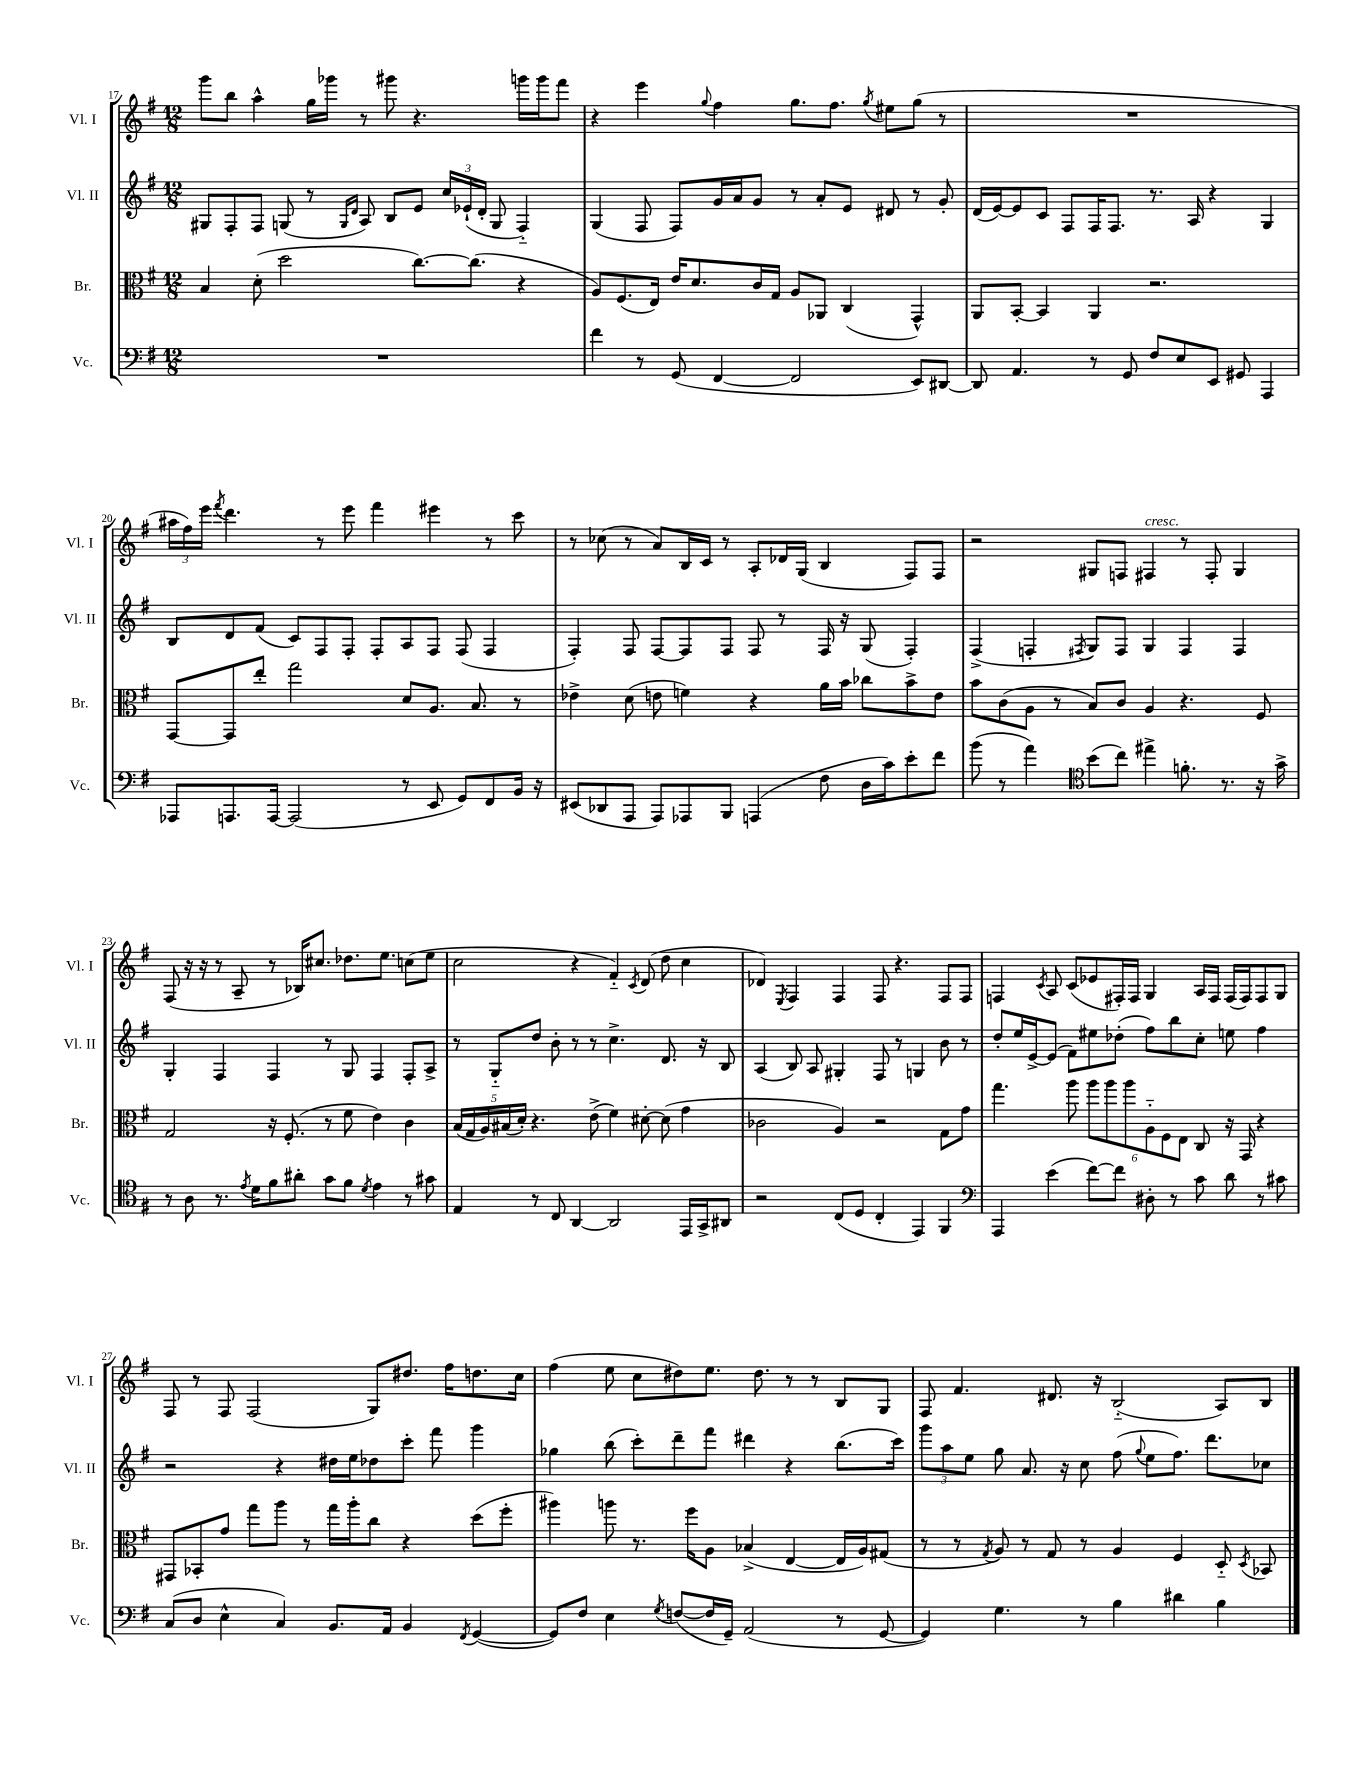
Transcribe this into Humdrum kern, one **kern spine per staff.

**kern	**kern	**kern	**kern
*staff4	*staff3	*staff2	*staff1
*clefF4	*clefC3	*clefG2	*clefG2
*k[f#]	*k[f#]	*k[f#]	*k[f#]
*M12/8	*M12/8	*M12/8	*M12/8
1.r	4B	8G#	8ggg
.	.	8F#'	8bb
.	(8d'	8F#	4aa^^
.	2dd	(8G	.
.	.	8r	16gg
.	.	.	16ggg-
.	.	16qqG	.
.	.	16qqd	.
.	.	8A)	8r
.	.	8B	8ggg#
.	[8.cc)	8e	4.r
.	.	24cc	.
.	.	(24e-`	.
.	(8.cc]	.	.
.	.	24d'	.
.	.	8G	.
.	4r	4F#'~)	16ggg
.	.	.	16ggg
.	.	.	8fff#
=	=	=	=
4f#	8A)	(4G	4r
.	(8.F#	.	.
8r	.	8F#	4eee
.	16E)	.	.
(8GG	16e	8F#)	.
.	8.d	.	.
.	.	.	8qqgg
[4FF#	.	16g	4ff#
.	.	16a	.
.	16c	8g	.
.	16G	.	.
2FF#]	8A	8r	8.gg
.	8AA-	8a'	.
.	.	.	8.ff#
.	(4C	8e	.
.	.	.	8qgg
.	.	8d#	8ee#
8EE)	4GG^^)	8r	(8gg
[8DD#	.	8g'	8r
=	=	=	=
8DD#]	8AA	(16d	1.r
.	.	[16e)	.
4.AA	[8BB'	8e]	.
.	4BB]	8c	.
.	.	8F#	.
8r	4AA	16F#	.
.	.	8.F#	.
8GG	.	.	.
8F#	2.r	8.r	.
8E	.	.	.
.	.	16A	.
8EE	.	4r	.
8GG#	.	.	.
4AAA	.	4G	.
=	=	=	=
8AAA-	[8GG	8B	24aa#
.	.	.	24ff#)
.	.	.	24eee
.	.	.	8qfff#
8.AAA	8GG]	8d	4.ddd
.	8ee'	(8f#	.
[16AAA	.	.	.
(2AAA]	2gg	8c)	.
.	.	8F#	8r
.	.	8F#'	8eee
.	.	8F#'	4fff#
8r	8d	8A	.
8EE	8.A	8F#	4eee#
8GG)	.	(8F#	.
.	8.B	.	.
8FF#	.	4F#	8r
16BB	8r	.	8ccc
16r	.	.	.
=	=	=	=
(8EE#	4e-^	4F#')	8r
8DD-	.	.	(8cc-
8AAA	(8d	8F#	8r
8AAA)	8e	[8F#	8a)
8AAA-	4f)	8F#]	16B
.	.	.	16c
8BBB	.	8F#	8r
(4AAA	4r	8F#	8A'
.	.	8r	16d-
.	.	.	(16G
8F#	16a	16F#	4B
.	16b	16r	.
16D	8cc-	(8G	.
16c)	.	.	.
8e'	8b^	4F#')	8F#)
8f#	8e	.	8F#
=	=	=	=
(8b	8b	(4F#^	2r
8r	(8c	.	.
4a)	8A	4F'	.
.	8r	.	.
*clefC4	*	*	*
.	.	8qF#	.
(8b	8B)	8G)	8G#
8cc)	8c	8F#	8F
4ee#^	4A	4G	4F#
8.f'	4.r	4F#	8r
.	.	.	8F#'
8.r	.	.	.
.	.	4F#	4G#
16r	8F#	.	.
16g^	.	.	.
=	=	=	=
8r	2G	4G'	(8F#
8A	.	.	16r
.	.	.	16r
8.r	.	4F#	8r
.	.	.	8A~
8qe	.	.	.
16d	.	.	.
8f#	16r	4F#	8r
.	(8.F#'	.	.
8a#'	.	.	16B-)
.	.	.	8.cc#
8g	8r	8r	.
8f#	8f#	8G	8.dd-
8qd	.	.	.
4e	4e)	4F#	.
.	.	.	8.ee
8r	4c	8F#'	(8cc
8g#	.	8A^	8ee
=	=	=	=
4E	(20B	8r	2cc
.	20G	.	.
.	20A)	.	.
.	.	8G'~	.
.	(20B#	.	.
.	20d')	.	.
8r	4.r	8dd	.
8C	.	8b'	.
[4AA	.	8r	4r
.	(8e^	8r	.
2AA]	4f#)	4.cc^	4f#'~)
.	.	.	8qc
.	[8d#'	.	(8d
.	(8d#]	8.d	8dd
16EE	4g	.	4cc
16GG^	.	16r	.
8AA#	.	8B	.
=	=	=	=
2r	2c-	(4A	4d-)
.	.	.	8qE
.	.	8B)	4F#
.	.	8A	.
(8C	4A)	4G#'	4F#
8D	.	.	.
4C'	2r	8F#	8F#
.	.	8r	4.r
4EE)	.	4G	.
4FF#	8G	8b	8F#
.	8g	8r	8F#
=	=	=	=
*clefF4	*	*	*
4AAA	4.gg	8dd'	4F
.	.	16ee	.
.	.	[16e^	.
.	.	.	8qc
(4e	.	(8e]	8A
.	8aa	8f#)	(8c
[8f#)	12aa	8ee#	8e-
.	12aa	.	.
8f#]	.	(8dd-'	16F#')
.	12aa	.	.
.	.	.	16F#
8D#'	12A'~	8ff#)	4G
.	12F#	.	.
8r	.	8bb	.
.	12E	.	.
8c	8C	8cc'	16A
.	.	.	16F#
8d	16r	8ee	(16F#
.	16GG	.	16F#)
8r	4r	4ff#	8F#
8c#	.	.	8G
=	=	=	=
(8C	8GG#	2r	8F#
8D	8BB-'	.	8r
4E^^	8g	.	8F#
.	8gg	.	(2F#
4C)	8aa	4r	.
.	8r	.	.
8.BB	16gg	16dd#	.
.	16aa'	16ee	.
.	8cc	8dd-	8G)
16AA	.	.	.
4BB	4r	8ccc'	8.dd#
.	.	8fff#	.
.	.	.	16ff#
8qFF#	.	.	.
([4GG	(8dd	4ggg	8.dd
.	8ff#'	.	.
.	.	.	16cc
=	=	=	=
8GG])	4aa#)	4gg-	(4ff#
8F#	.	.	.
4E	8aa	(8bb	8ee
.	8.r	8ccc')	8cc
8qG	.	.	.
([8F	.	8ddd~	8dd#)
.	16ff#	.	.
16F]	8A	8fff#	8.ee
16GG~)	.	.	.
(2AA	(4B-^	4ddd#	.
.	.	.	8.dd#
.	[4E	4r	8r
.	.	.	8r
8r	16E]	(8.bb	8B
.	16A)	.	.
[8GG	(8G#	.	8G
.	.	16ccc)	.
=	=	=	=
4GG])	8r	12ggg	8F#
.	.	12aa	.
.	8r	.	4.f#
.	.	12ee	.
.	8qG	.	.
4.G	8A)	8gg	.
.	8r	8.a	.
.	8G	.	8.d#
.	.	16r	.
8r	8r	8cc	.
.	.	.	16r
4B	4A	(8ff#	(2B'~
.	.	8qqgg	.
.	.	8ee	.
4d#	4F#	8.ff#)	.
.	.	8.ddd	.
4B	8D'~	.	8A)
.	8qD	.	.
.	8BB-	8cc-	8B
==	==	==	==
*-	*-	*-	*-
